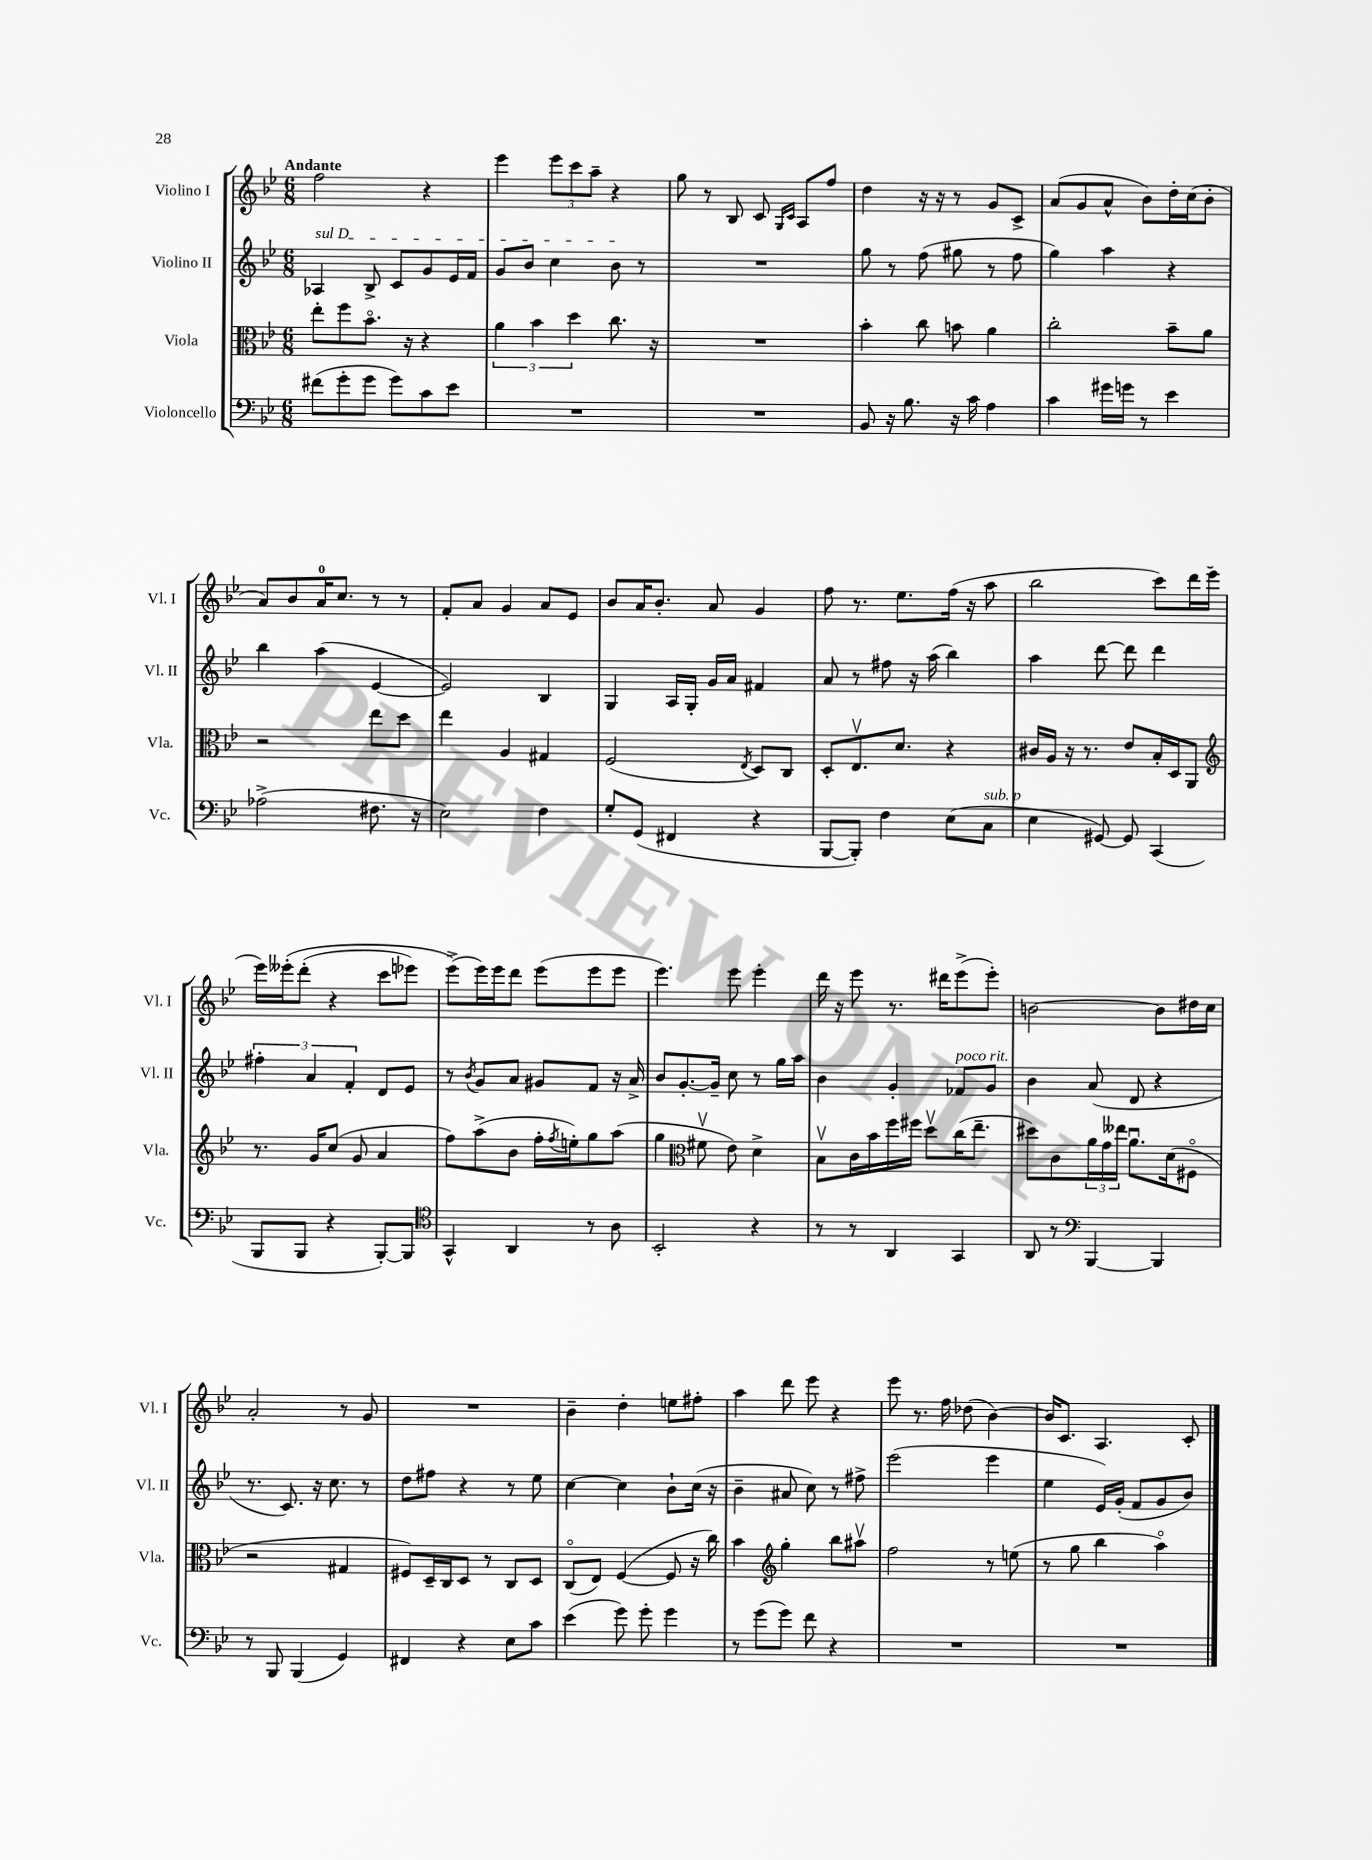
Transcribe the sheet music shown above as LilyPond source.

<<
\new StaffGroup <<
\new Staff = "s0" \with { instrumentName = "Violino I" shortInstrumentName = "Vl. I" } {
    \clef treble \key bes \major \numericTimeSignature \time 6/8 \tempo "Andante"
    f''2 r4 |
    ees'''4 \tuplet 3/2 { ees'''8 c'''8 a''8-- } r4 |
    g''8 r8 bes8 c'8 \grace { g16 c'16 } a8 f''8 |
    d''4 r16 r16 r8 g'8 c'8-> |
    a'8( g'8 a'8-^ bes'8) d''16-. c''16( bes'8-. |
    a'8) bes'8 a'16-0 c''8. r8 r8 |
    f'8-. a'8 g'4 a'8 ees'8 |
    bes'8 a'16 bes'8.-. a'8 g'4 |
    f''8 r8. ees''8. f''16( r16 a''8 |
    bes''2 c'''8) d'''16 ees'''16( |
    ees'''16) eeses'''16-.\( d'''8-.( r4 c'''8 ees'''8) |
    ees'''8->(\) ees'''16) ees'''16 d'''8 ees'''8( ees'''8 ees'''8 |
    ees'''4.) ees'''8 ees'''4-. |
    d'''16 r16 ees'''8 r8. dis'''16 ees'''8->( ees'''8-.) |
    b'2~ b'8 dis''16 c''16 |
    a'2-. r8 g'8 |
    R2. |
    bes'4-- d''4-. e''8 fis''8-. |
    a''4 d'''8 ees'''8 r4 |
    ees'''8 r8. f''16 des''8( bes'4~) |
    bes'16 c'8. a4. c'8-. \bar "|." |
}
\new Staff = "s1" \with { instrumentName = "Violino II" shortInstrumentName = "Vl. II" } {
    \clef treble \key bes \major \numericTimeSignature \time 6/8
    \once \override TextSpanner.bound-details.left.text = \markup { \italic "sul D" } aes4\startTextSpan bes8-> c'8 g'8 ees'16 f'16 |
    g'8 bes'8 c''4 bes'8\stopTextSpan r8 |
    R2. |
    g''8 r8 f''8( gis''8 r8 f''8 |
    g''4) a''4 r4 |
    bes''4 a''4( ees'4~ |
    ees'2) bes4 |
    g4 a16 g16-. g'16 a'16 fis'4 |
    a'8 r8 fis''8 r16 a''16( bes''4) |
    a''4 d'''8~ d'''8 d'''4 |
    \tuplet 3/2 { fis''4-. a'4 f'4-. } d'8 ees'8 |
    r8 \acciaccatura { bes'8 } g'8 a'8 gis'8 f'8 r16 a'16-> |
    bes'8 g'8.~-. g'16-- c''8 r8 g''16 a''16 |
    bes'4 g'4-. fes'8^\markup { \italic "poco rit." } g'8 |
    bes'4 a'8( d'8 r4 |
    r8. c'8.) r16 c''8. r8 |
    d''8 fis''8 r4 r8 ees''8 |
    c''4~ c''4 bes'8-! c''16( r16 |
    bes'4-- ais'8 c''8) r8 fis''8-> |
    ees'''2( ees'''4 |
    ees''4 ees'16) g'16-.( f'8 g'8 bes'8) \bar "|." |
}
\new Staff = "s2" \with { instrumentName = "Viola" shortInstrumentName = "Vla." } {
    \clef alto \key bes \major \numericTimeSignature \time 6/8
    ees''8-. f''8 bes'8.\flageolet r16 r4 |
    \tuplet 3/2 { a'4 bes'4 d''4 } c''8. r16 |
    R2. |
    bes'4-. c''8 b'8 a'4 |
    c''2-. bes'8-- a'8 |
    r2 ees''8 d''8 |
    ees''4 a4 gis4 |
    f2( \acciaccatura { ees8 } d8) c8 |
    d8-. ees8.\upbow d'8. r4 |
    cis'16 a16 r16 r8. ees'8 bes16-. d16 a,8 |
    \clef treble r8. g'16 c''8( g'8 a'4 |
    f''8) a''8->( bes'8 f''16-. \acciaccatura { f''8 } e''16-.) g''8 a''8( |
    g''4 \clef alto fis'8\upbow ees'8) d'4-> |
    bes8\upbow c'16 bes'16 f''16 fis''16 d''8\upbow c''16( ees''8.-- |
    dis''8) c'8 \tuplet 3/2 { a'16 g'16 eeses''16 } a'8.\downbow d'16( fis8\flageolet |
    r2 gis4 |
    fis8) d16-- c16 d8 r8 c8 d8 |
    c8\flageolet( ees8) f4~( f8 r16 c''16) |
    bes'4 \clef treble g''4-. bes''8 ais''8\upbow |
    f''2 r8 e''8( |
    r8 g''8 bes''4 a''4\flageolet) \bar "|." |
}
\new Staff = "s3" \with { instrumentName = "Violoncello" shortInstrumentName = "Vc." } {
    \clef bass \key bes \major \numericTimeSignature \time 6/8
    fis'8( g'8-. g'8 g'8) c'8 ees'8 |
    R2. |
    R2. |
    bes,8 r16 bes8. r16 c'16 a4 |
    c'4 gis'16 g'16 r8 ees'4 |
    aes2->( fis8. r16 |
    ees2) f4 |
    g8-. g,8( fis,4 r4 |
    bes,,8~ bes,,8-.) f4 ees8( c8^\markup { \italic "sub. p" } |
    ees4 gis,8~) gis,8 c,4( |
    bes,,8 bes,,8 r4 bes,,8~-.) bes,,8 |
    \clef tenor g,4-^ a,4 r8 a8 |
    bes,2-. r4 |
    r8 r8 a,4 g,4 |
    a,8 r8 \clef bass bes,,4~ bes,,4 |
    r8 bes,,8 bes,,4( g,4) |
    fis,4 r4 ees8 c'8 |
    ees'4( g'8) g'8-. g'4 |
    r8 g'8( g'8) f'8 r4 |
    R2. |
    R2. \bar "|." |
}
>>
>>
\layout { \context { \Score \remove "Bar_number_engraver" } }
